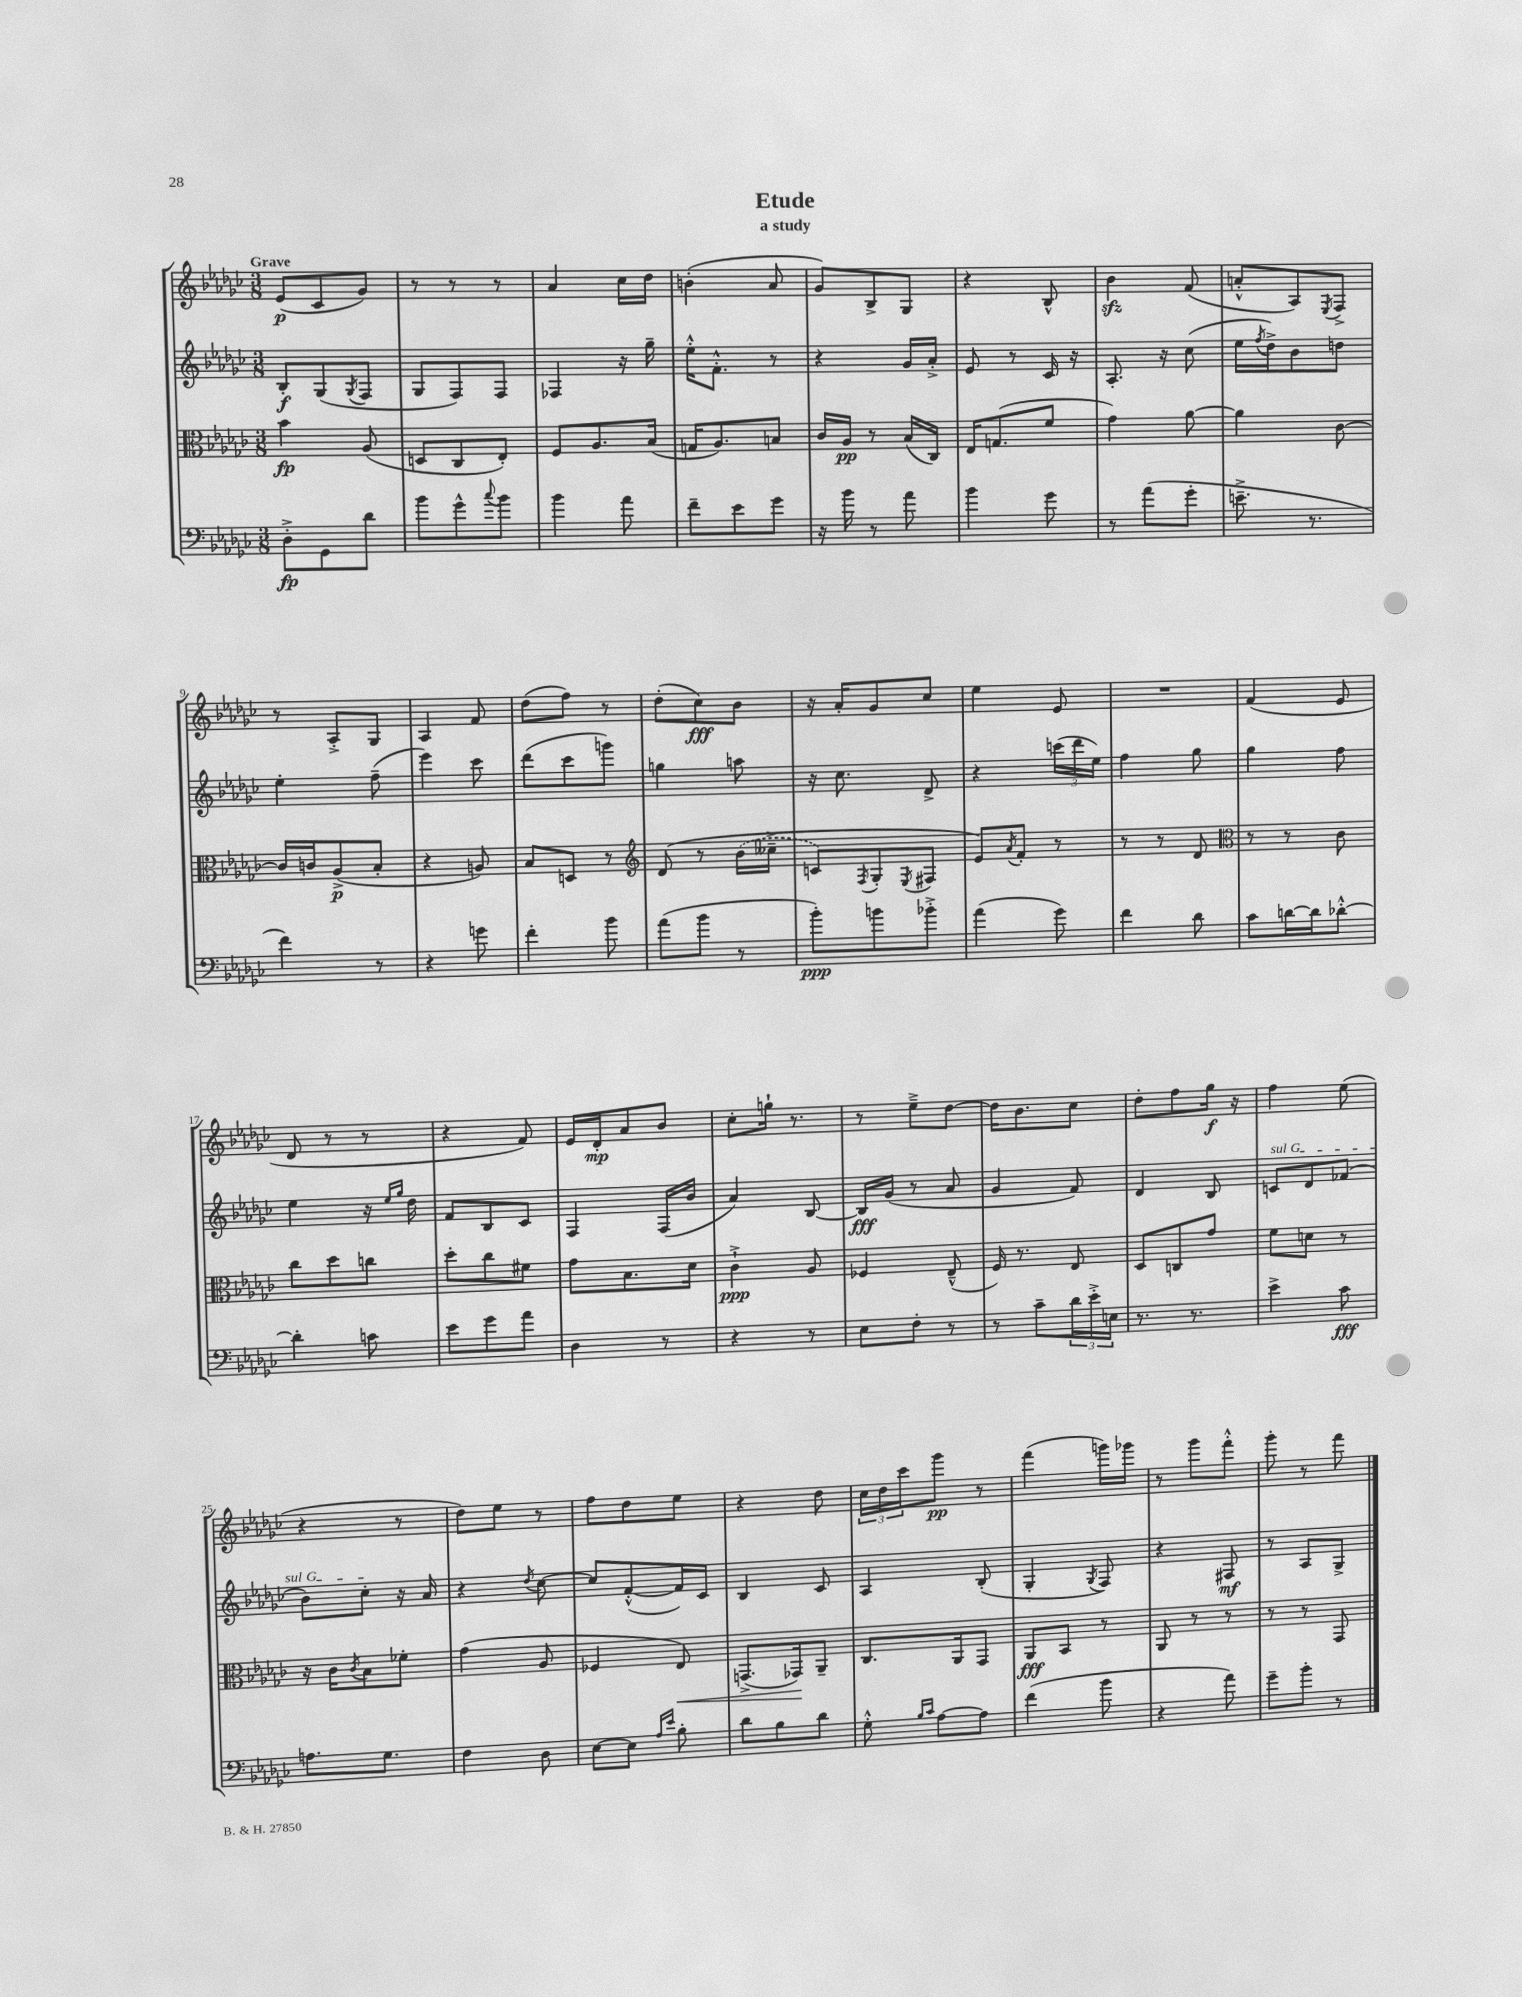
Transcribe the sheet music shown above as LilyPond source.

\header { title = "Etude" subtitle = "a study" }
<<
\new StaffGroup <<
\new Staff = "s0" {
    \clef treble \key ges \major \numericTimeSignature \time 3/8 \tempo "Grave"
    ees'8\p( ces'8 ges'8) |
    r8 r8 r8 |
    aes'4 ces''16 des''16 |
    b'4-.( aes'8 |
    ges'8) bes8-> ges8 |
    r4 bes8-^ |
    bes'4\sfz f'8( |
    a'8-.-^ aes8) \acciaccatura { ees8 } f8-> |
    r8 aes8-.-> ges8 |
    aes4 f'8 |
    des''8( f''8) r8 |
    des''8-.( ces''8\fff) bes'8 |
    r16 aes'16-. ges'8 ces''8 |
    ees''4 ees'8 |
    R4. |
    f'4( ees'8 |
    des'8 r8 r8 |
    r4 f'8) |
    ees'16 des'16-.\mp aes'8 bes'8 |
    ces''8-. g''16-! r8. |
    r8 ees''8---> des''8~ |
    des''16 bes'8. ces''8 |
    des''8-. f''8 ges''16\f r16 |
    f''4 ees''8( |
    r4 r8 |
    des''8) ees''8 r8 |
    f''8 des''8 ees''8 |
    r4 des''8 |
    \tuplet 3/2 { ces''16 des''16 ces'''16 } ges'''8\pp r8 |
    f'''4( g'''16) ges'''16 |
    r8 ges'''8 f'''8-.-^ |
    ges'''8-. r8 f'''8 \bar "|." |
}
\new Staff = "s1" {
    \clef treble \key ges \major \numericTimeSignature \time 3/8
    bes8-.\f ges8( \acciaccatura { ges8 } f8 |
    ges8 f8) f8 |
    fes4 r16 ges''16-- |
    ees''16-.-^ f'8.-.-^ r8 |
    r4 ges'16 aes'16-.-> |
    ees'8 r8 ces'16 r16 |
    aes8.-. r16 ces''8( |
    ees''16 \acciaccatura { f''8 } des''16->) bes'8 d''8 |
    ees''4-. f''8--( |
    ees'''4) ces'''8 |
    des'''8( ces'''8 g'''8) |
    g''4 a''8 |
    r16 ces''8. des'8-> |
    r4 \tuplet 3/2 { c'''16( des'''16 ees''16) } |
    f''4 ges''8 |
    ges''4 f''8 |
    ees''4 r16 \grace { ees''16 ges''16 } des''16 |
    f'8 bes8 ces'8 |
    f4 f16( bes'16 |
    aes'4) bes8~ |
    bes16\fff ges'16( r8 aes'8 |
    ges'4 f'8) |
    des'4 bes8 |
    \once \override TextSpanner.bound-details.left.text = \markup { \italic "sul G" } c'8\startTextSpan des'8 fes'8( |
    bes'8) ces''8-.\stopTextSpan r16 aes'16 |
    r4 \acciaccatura { des''8 } ces''8~ |
    ces''8 f'8~-.-^( f'16) ces'16 |
    bes4 ces'8 |
    aes4 bes8-.( |
    ges4-. \acciaccatura { ges8 } f8) |
    r4 fis8\mf |
    r8 aes8 ges8-> \bar "|." |
}
\new Staff = "s2" {
    \clef alto \key ges \major \numericTimeSignature \time 3/8
    bes'4\fp aes8( |
    d8 ces8 ees8-.) |
    f8 aes8. bes16( |
    g16 aes8.) b8 |
    ces'16 aes16\pp r8 bes16( ces16) |
    ees16 g8.( f'8 |
    ges'4) aes'8~ |
    aes'4 ces'8~ |
    ces'16 c'16 aes8->\p( bes8-. |
    r4 a8) |
    bes8 d8 r8 |
    \clef treble des'8\( r8 \once \slurDashed bes'16( ceses''16---> |
    c'8) \acciaccatura { f8 } ges8-. \acciaccatura { ees8 } fis8 |
    ees'8\) \acciaccatura { aes'8 } f'8-. r8 |
    r8 r8 des'8 |
    \clef alto r8 r8 ces'8 |
    ces''8 des''8 c''8 |
    des''8-. ces''8 fis'8 |
    ges'8 bes8. des'16 |
    ces'4-!->\ppp aes8 |
    fes4 ees8---^( |
    f16) r8. ees8 |
    des8 c8 ges'8 |
    f'8 d'8 r8 |
    r16 ces'16 \acciaccatura { ces'8 } bes8 fes'8-. |
    ges'4( aes8 |
    fes4 ees8\<) |
    g,8.->( ges,16\!) aes,8-- |
    ces8. aes,16 ges,8 |
    aes,8\fff bes,8 r8 |
    aes,8 r8 r8 |
    r8 r8 ges,8 \bar "|." |
}
\new Staff = "s3" {
    \clef bass \key ges \major \numericTimeSignature \time 3/8
    des8-.->\fp ges,8 des'8 |
    bes'8 ges'8-^ \appoggiatura { ces''8 } bes'8 |
    bes'4 aes'8 |
    f'8-- ees'8 ges'8 |
    r16 bes'16 r8 aes'8 |
    bes'4 ges'8 |
    r8 aes'8( ges'8-. |
    e'8.---> r8. |
    f'4) r8 |
    r4 g'8 |
    f'4-. bes'8 |
    aes'8( bes'8 r8 |
    bes'8-.\ppp) b'8 bes'8-.-> |
    aes'4( ges'8) |
    f'4 des'8 |
    ces'8 d'16~ d'16 des'8~-.-^ |
    des'4-. c'8 |
    ees'8 ges'8 aes'8 |
    des4 r8 |
    r4 r8 |
    ees8 f8-. r8 |
    r8 ces'8-- \tuplet 3/2 { des'16 ees'16-.-> e16 } |
    r8. r8. |
    ees'4-> ces'8\fff |
    a8. ges8. |
    f4 des8 |
    ees8~ ees8 \grace { aes16 ees'16 } bes8-. |
    des'8 bes8 des'8 |
    ges8-.-^ \grace { bes16 ces'16 } aes8~ aes8 |
    f'4( bes'8 |
    r4 aes'8) |
    ges'8-- bes'8-. r8 \bar "|." |
}
>>
>>
